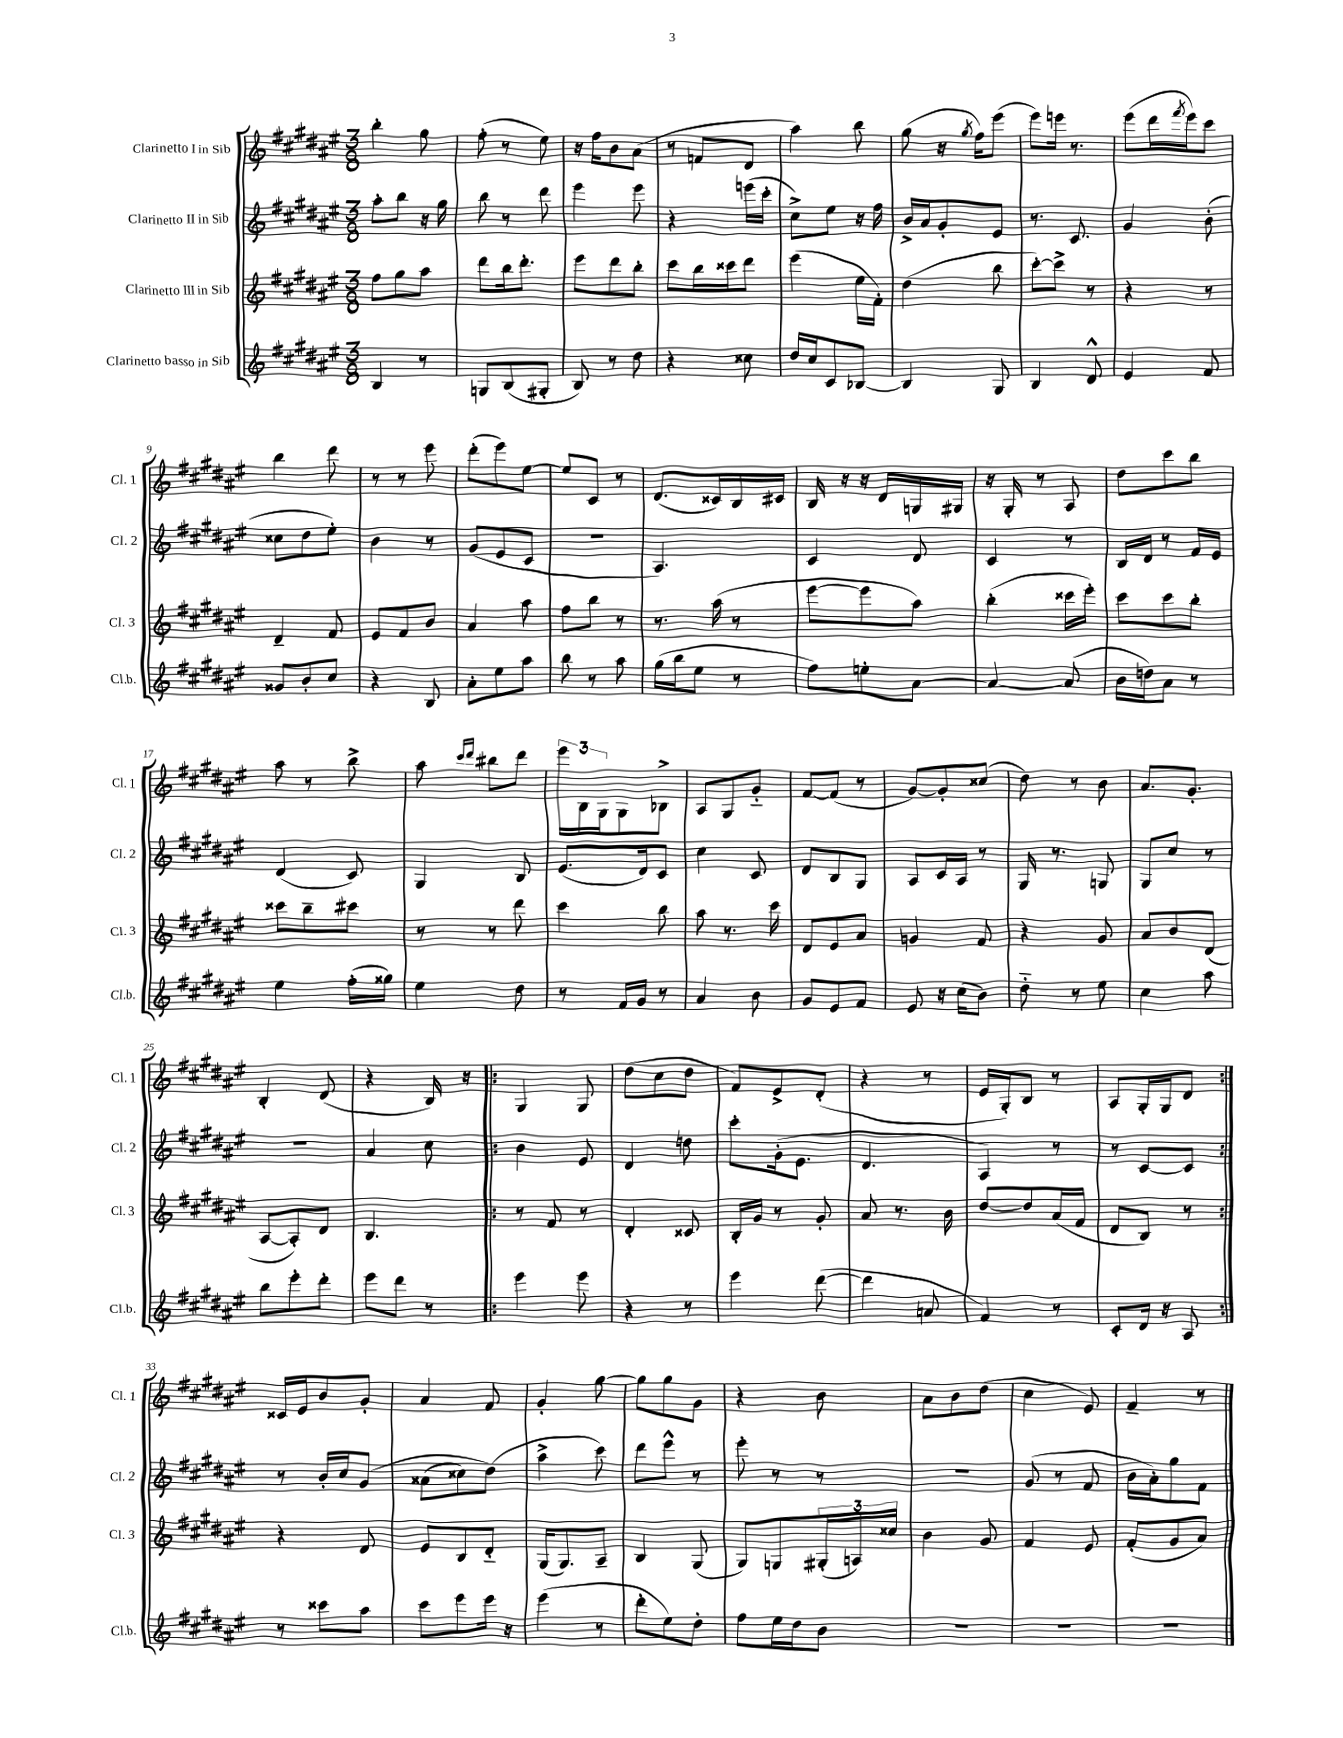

**kern	**kern	**kern	**kern
*staff4	*staff3	*staff2	*staff1
*clefG2	*clefG2	*clefG2	*clefG2
*k[f#c#g#d#a#e#]	*k[f#c#g#d#a#e#]	*k[f#c#g#d#a#e#]	*k[f#c#g#d#a#e#]
*M3/8	*M3/8	*M3/8	*M3/8
4B	8ff#	8aa#'	4bb'
.	8gg#	8bb	.
8r	8aa#	16r	8gg#
.	.	16gg#	.
=	=	=	=
8G	8ddd#	8bb	(8ff#'
(8B	16bb	8r	8r
.	8.ddd#'	.	.
8G#'	.	8ddd#	8ee#)
=	=	=	=
8B)	8eee#	4eee#	16r
.	.	.	16ff#
8r	8ddd#	.	8b
8dd#	8bb'	8eee#	(8a#
=	=	=	=
4r	8ccc#	4r	8r
.	16bb	.	8f
.	16ccc##	.	.
8cc##	8ddd#	(16eee	8d#
.	.	16ccc#'	.
=	=	=	=
16dd#	(4eee#	8cc#^)	4aa#)
16cc#	.	.	.
8c#	.	8ee#	.
[8B-	16ee#	16r	8bb
.	16f#')	16ff#	.
=	=	=	=
4B-]	(4dd#	16b^	(8gg#
.	.	16a#	.
.	.	8g#'	16r
.	.	.	8qgg#
.	.	.	16ff#)
8G#	8bb	8e#	(8eee#
=	=	=	=
4B	[8ccc#')	8.r	8eee#)
.	8ccc#^]	.	16eee
.	.	8.c#	8.r
8d#^^	8r	.	.
=	=	=	=
4e#	4r	4g#	(8eee#
.	.	.	16ddd#
.	.	.	8qfff#
.	.	.	16eee#)
8f#	8r	(8b'	8ccc#
=	=	=	=
8g##	4d#~	8cc##	4bb
8b'	.	8dd#	.
8cc#	8f#	8ee#')	8ddd#
=	=	=	=
4r	8e#	4b	8r
.	8f#	.	8r
8B	8b	8r	8eee#
=	=	=	=
8a#'	4a#	(8g#	(8ddd#'
8ee#	.	8e#	8eee#)
8aa#	8aa#	8c#	[8ee#
=	=	=	=
8bb	8ff#	4.r	8ee#]
8r	8bb	.	8c#
8aa#	8r	.	8r
=	=	=	=
(16gg#	8.r	4.A#)	(8.d#
16bb	.	.	.
8ee#	.	.	.
.	(16aa#	.	16c##)
8r	8r	.	16B
.	.	.	16c#
=	=	=	=
8ff#)	[8eee#	4c#	16B
.	.	.	16r
8ee'	8eee#]	.	16r
.	.	.	16d#
[8a#	8aa#)	8d#	16G
.	.	.	16G#
=	=	=	=
4a#_	(4bb'	4c#	16r
.	.	.	16G#'
.	.	.	8r
(8a#]	16ccc##	8r	8A#
.	16eee#')	.	.
=	=	=	=
16b	8ccc#	16B	8dd#
16dd)	.	16d#	.
8a#	8ccc#	8r	8ccc#
8r	8bb'	16f#	8bb
.	.	16e#	.
=	=	=	=
4ee#	8ccc##	(4d#	8aa#
.	8bb~	.	8r
(16ff#'	8ccc#	8c#)	8bb^
16gg##)	.	.	.
=	=	=	=
4ee#	8r	4G#	8aa#
.	.	.	16qqccc#
.	.	.	16qqddd#
.	8r	.	8bb#
8dd#	8ddd#	8B	8ddd#
=	=	=	=
8r	4ccc#	(8.e#	24eee#
.	.	.	24B
.	.	.	24G#
16f#	.	.	8G#
16g#	.	16d#)	.
8r	8bb	8c#	8B-^
=	=	=	=
4a#	8aa#	4cc#	8A#
.	8.r	.	8G#
8b	.	8c#	8g#'~
.	16ccc#	.	.
=	=	=	=
8g#	8d#	8d#	[8f#
8e#	8e#	8B	(8f#]
8f#	8a#	8G#	8r
=	=	=	=
8e#	4g	8A#	[8g#)
16r	.	16c#	8g#']
(16cc#	.	16A#	.
8b)	8f#	8r	(8cc##
=	=	=	=
8dd#'~	4r	16G#	8dd#)
.	.	8.r	.
8r	.	.	8r
8ee#	8g#	8G	8b
=	=	=	=
4cc#	8a#	8G#	8.a#
.	8b	8cc#	.
.	.	.	8.g#'
8aa#	(8d#	8r	.
=	=	=	=
8bb	[8A#	4.r	4B'
8eee#'	8A#'])	.	.
8ddd#'	8d#	.	(8d#
=	=	=	=
8eee#	4.B	4a#	4r
8ddd#	.	.	.
8r	.	8cc#	16B)
.	.	.	16r
=!|:	=!|:	=!|:	=!|:
4eee#	8r	4b	4G#
.	8f#	.	.
8eee#	8r	8e#	8G#
=	=	=	=
4r	4d#'	4d#	(8dd#
.	.	.	8cc#
8r	8c##	8dd	8dd#
=	=	=	=
4eee#	16B'	8ccc#'	8f#)
.	16g#	.	.
.	8r	(16g#'	8e#^
.	.	8.e#	.
([8ddd#	8g#'	.	(8d#'
=	=	=	=
4ddd#]	8a#	4.d#	4r
.	8.r	.	.
8a	.	.	8r
.	16b	.	.
=	=	=	=
4f#)	[8dd#	4A#)	16e#
.	.	.	16G#')
.	8dd#]	.	8B
8r	(16a#	8r	8r
.	16f#	.	.
=	=	=	=
8c#'	8d#	8r	8A#
16d#	8B)	[8c#	16G#'
16r	.	.	16G#
8A#	8r	8c#]	8d#
=:|!	=:|!	=:|!	=:|!
8r	4r	8r	16c##
.	.	.	16e#
8ccc##	.	16b'	8b
.	.	16cc#	.
8aa#	8d#	&(8g#	8g#'
=	=	=	=
8ccc#	8e#	(8a##	4a#
8eee#	8B	8cc##)	.
16eee#	8d#'~	(8dd#&)	8f#
16r	.	.	.
=	=	=	=
(4eee#	(16G#	4aa#^	4g#'
.	8.G#)	.	.
8r	8A#~	8ccc#)	[8gg#
=	=	=	=
8ddd#'	4B	8ddd#	8gg#]
8ee#)	.	8eee#^^	8gg#
8dd#'	(8G#	8r	8g#
=	=	=	=
8ff#	8G#)	8eee#'	4r
16ee#	8G	8r	.
16dd#	.	.	.
8b	(24G#'	8r	8b
.	24A)	.	.
.	24cc##	.	.
=	=	=	=
4.r	4b	4.r	8a#
.	.	.	8b
.	8g#	.	(8dd#
=	=	=	=
4.r	4f#	(8g#	4cc#
.	.	8r	.
.	8e#	8f#	8e#)
=	=	=	=
4.r	(8f#'	16b	4f#~
.	.	16a#')	.
.	8g#	8gg#	.
.	8a#)	8f#	8r
==	==	==	==
*-	*-	*-	*-
